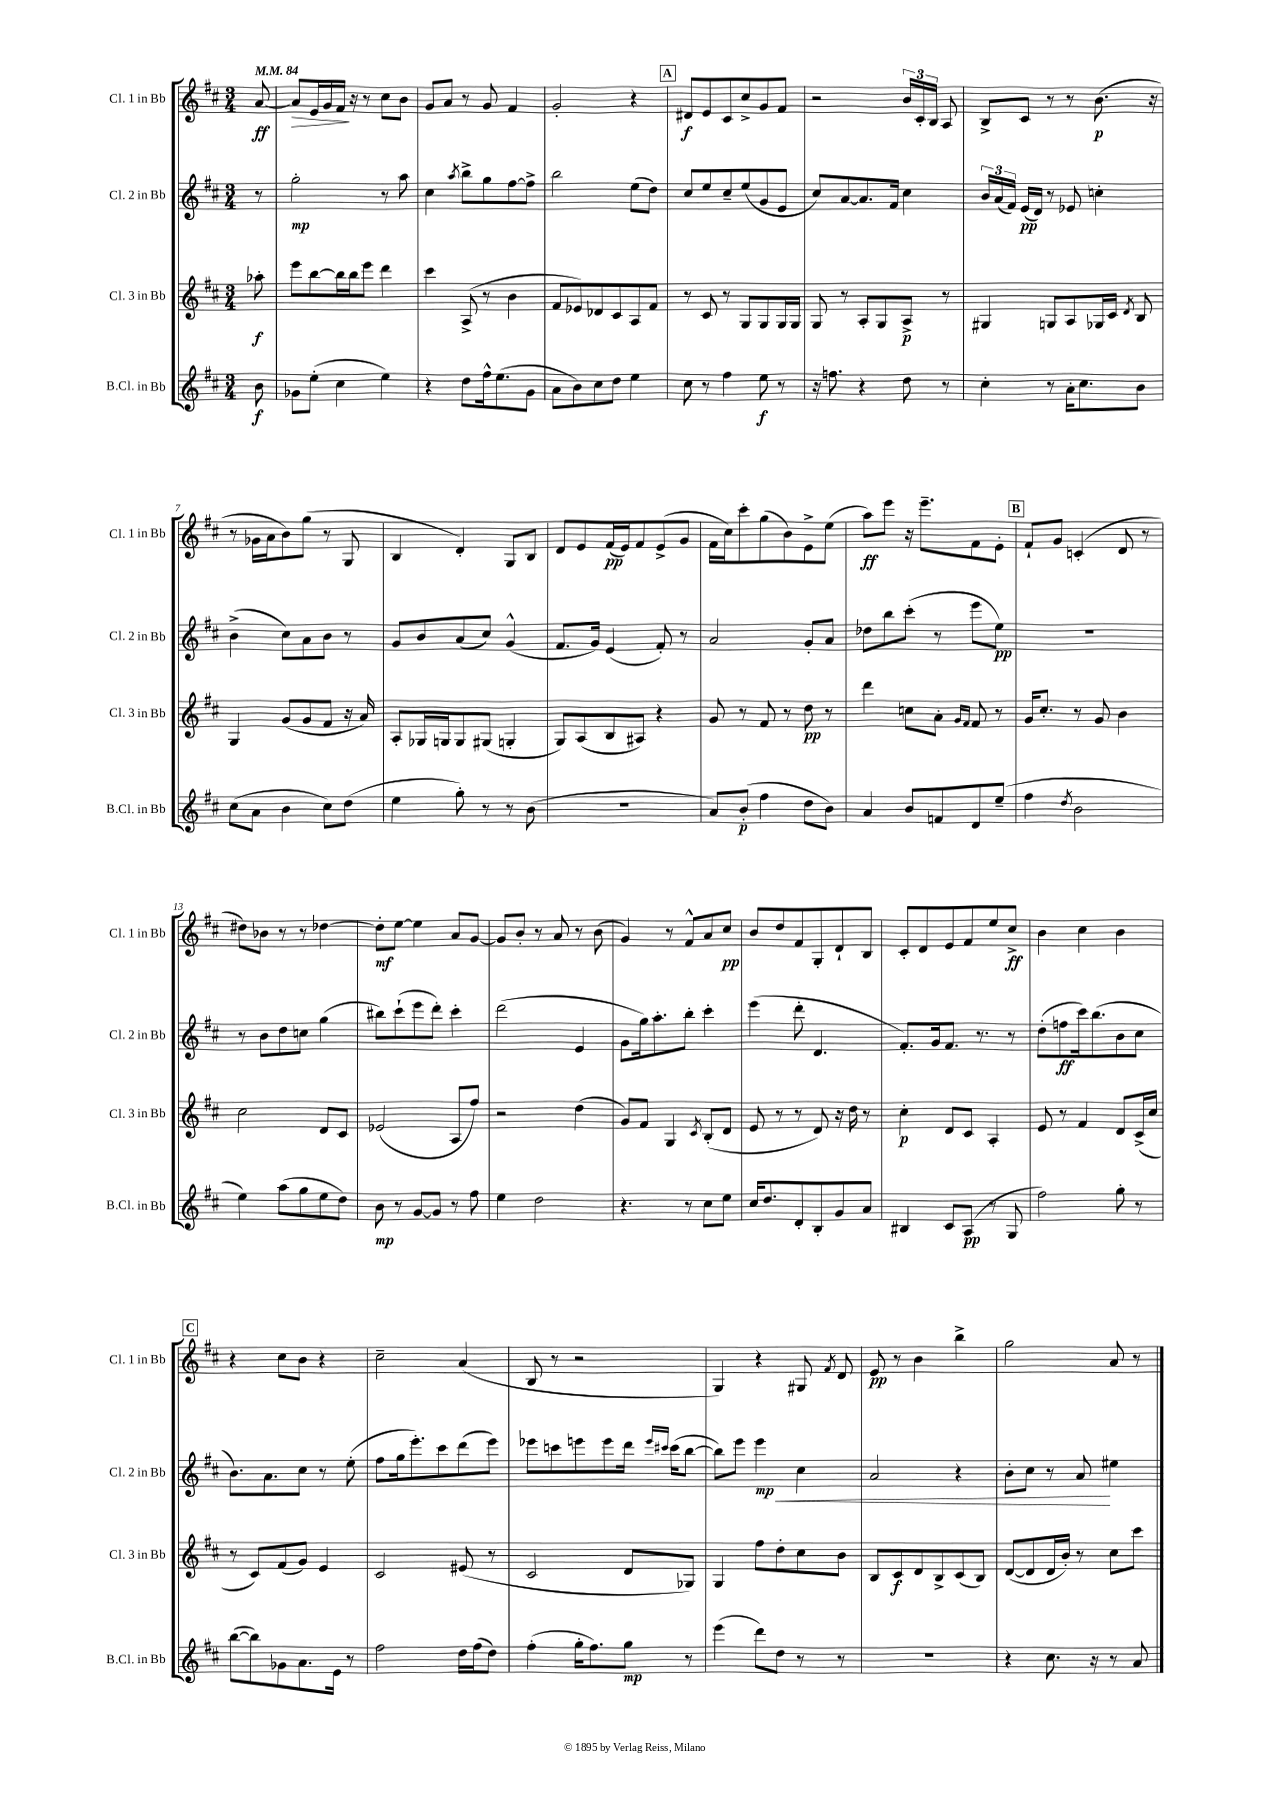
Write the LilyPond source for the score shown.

<<
\new StaffGroup <<
\new Staff = "s0" \with { instrumentName = "Cl. 1 in Bb" shortInstrumentName = "Cl. 1 in Bb" } {
    \clef treble \key d \major \numericTimeSignature \time 3/4 \partial 8 \tempo 4 = 84
    \autoBeamOff a'8~\ff |
    a'8[\> e'16 g'16 fis'16]\! r16 r8 cis''8[ b'8] |
    g'8[ a'8] r8 g'8 fis'4 |
    g'2-. r4 |
    \mark \markup { \box "A" } dis'8[\f e'8 cis'8 cis''8-> g'8 fis'8] |
    r2 \tuplet 3/2 { b'16[ cis'16-. b16] } a8 |
    b8[-> cis'8] r8 r8 b'8.\p( r16 |
    r8 ges'16[ a'16 b'8) g''8]( r8 g8 |
    b4 d'4-.) g8[ b8] |
    d'8[ e'8 fis'16\pp( e'16) fis'8 e'8->( g'8] |
    fis'16[ cis''16) cis'''8-. g''8( b'8) e'8-> e''8]( |
    a''8[\ff) e'''8] r16 e'''8.[-- fis'8 e'8]-. |
    \mark \markup { \box "B" } fis'8[-! g'8] c'4-.( d'8 r8 |
    dis''8[) bes'8] r8 r8 des''4~ |
    des''8[-.\mf e''8]~ e''4 a'8[ g'8]~ |
    g'8[ b'8]-. r8 a'8 r8 b'8( |
    g'4) r8 fis'8[-^ a'8 cis''8]\pp |
    b'8[ d''8 fis'8 g8-. d'8-! b8] |
    cis'8[-. d'8 e'8 fis'8 e''8 cis''8]->\ff |
    b'4 cis''4 b'4 |
    \mark \markup { \box "C" } r4 cis''8[ b'8] r4 |
    cis''2-- a'4( |
    b8 r8 r2 |
    g4) r4 gis8 \acciaccatura { fis'8 } d'8 |
    e'8\pp r8 b'4 b''4-> |
    g''2 a'8 r8 \bar "|." |
}
\new Staff = "s1" \with { instrumentName = "Cl. 2 in Bb" shortInstrumentName = "Cl. 2 in Bb" } {
    \clef treble \key d \major \numericTimeSignature \time 3/4 \partial 8
    \autoBeamOff r8 |
    g''2-.\mp r8 a''8 |
    cis''4 \acciaccatura { a''8 } b''8[-> g''8 fis''8~ fis''8]-> |
    b''2 e''8[( d''8]) |
    \mark \markup { \box "A" } cis''8[ e''8 cis''8-- e''8( g'8 e'8] |
    cis''8[) a'8~ a'8. fis'16] cis''4 |
    \tuplet 3/2 { b'16[ a'16( fis'16]) } e'16[\pp( d'16]) r8 ees'8 c''4-. |
    b'4->( cis''8[) a'8 b'8] r8 |
    g'8[ b'8 a'8( cis''8]) g'4-^( |
    fis'8.[ g'16]) e'4( fis'8-.) r8 |
    a'2 g'8[-. a'8] |
    des''8[ b''8 cis'''8]-.( r8 e'''8[ e''8]\pp) |
    \mark \markup { \box "B" } R2. |
    r8 b'8[ d''8 c''8] g''4( |
    bis''8[) cis'''8-!( e'''8 d'''8]-.) cis'''4-. |
    d'''2( e'4 |
    g'8[ g''16) a''8.-. b''8]-. cis'''4-. |
    e'''4( d'''8-. d'4. |
    fis'8.[-.) g'16 fis'8.] r8. r8 |
    d''8[-.( f''8\ff cis'''16) b''8.( b'8 cis''8] |
    \mark \markup { \box "C" } b'8.[) a'8. cis''8] r8 e''8-.( |
    fis''8[ g''16 e'''8.-.) cis'''8 d'''8( e'''8]) |
    ees'''8[ c'''8 e'''8 e'''8 d'''16] \grace { e'''16[ cis'''16] } cis'''16[( b''8]~ |
    b''8[) e'''8] e'''4\mp\< cis''4 |
    a'2 r4 |
    b'8[-. cis''8] r8 a'8\! eis''4 \bar "|." |
}
\new Staff = "s2" \with { instrumentName = "Cl. 3 in Bb" shortInstrumentName = "Cl. 3 in Bb" } {
    \clef treble \key d \major \numericTimeSignature \time 3/4 \partial 8
    \autoBeamOff aes''8-.\f |
    e'''8[ b''8~ b''16 b''16 e'''8] d'''4 |
    cis'''4 a8->( r8 b'4 |
    fis'8[ ees'8) des'8 cis'8 a8 fis'8] |
    \mark \markup { \box "A" } r8 cis'8 r8 g8[ g8 g16 g16] |
    g8 r8 a8[-. g8 a8]->\p r8 |
    gis4 g8[ a8 ges16 cis'16] \acciaccatura { d'8 } b8 |
    g4 g'8[( g'8 fis'8] r16 a'16) |
    a8[-. ges16 g16 g8 gis8]( g4-. |
    g8[) a8( b8 ais8]) r4 |
    g'8 r8 fis'8 r8 d''8\pp r8 |
    d'''4 c''8[ a'8]-. \grace { g'16[ fis'16] } fis'8 r8 |
    \mark \markup { \box "B" } g'16[ cis''8.]-. r8 g'8 b'4 |
    cis''2 d'8[ cis'8] |
    ees'2( a8[ fis''8]) |
    r2 d''4( |
    g'8[) fis'8] g4 \acciaccatura { cis'8 } b8[-.( d'8] |
    e'8 r8 r8 d'8) r16 d''16 r8 |
    cis''4-.\p d'8[ cis'8] a4-. |
    e'8 r8 fis'4 d'8[ cis'16->( cis''16] |
    \mark \markup { \box "C" } r8 cis'8[) fis'8( g'8]) e'4 |
    cis'2 eis'8( r8 |
    cis'2 d'8[ ges8]) |
    g4 fis''8[ d''8-. cis''8 b'8] |
    b8[ cis'8\f d'8 b8-> cis'8( b8]) |
    d'8[~( d'8 d'16 b'16]-.) r8 cis''8[ cis'''8] \bar "|." |
}
\new Staff = "s3" \with { instrumentName = "B.Cl. in Bb" shortInstrumentName = "B.Cl. in Bb" } {
    \clef treble \key d \major \numericTimeSignature \time 3/4 \partial 8
    \autoBeamOff b'8\f |
    ges'8[ e''8]-.( cis''4 e''4) |
    r4 d''8[ fis''16-^ e''8.( g'8] |
    a'8[ b'8) cis''8 d''8] e''4 |
    \mark \markup { \box "A" } cis''8 r8 fis''4 e''8\f r8 |
    r16 f''8. r4 d''8 r8 |
    cis''4-. r8 a'16[-. cis''8. b'8] |
    cis''8[( a'8] b'4 cis''8[) d''8]( |
    e''4 g''8-.) r8 r8 b'8( |
    r2. |
    a'8[) b'8]-.\p( fis''4 d''8[ b'8]) |
    a'4 b'8[ f'8 d'8 e''8]--( |
    \mark \markup { \box "B" } fis''4 \acciaccatura { d''8 } b'2 |
    e''4) a''8[( g''8 e''8 d''8]) |
    b'8\mp r8 g'8[~ g'8] r8 fis''8 |
    e''4 d''2 |
    r4. r8 cis''8[ e''8] |
    cis''16[ d''8. d'8-. b8-. g'8 a'8] |
    bis4 cis'8[ a8]\pp( r8 g8 |
    fis''2) g''8-. r8 |
    \mark \markup { \box "C" } b''8[~( b''8) ges'8 a'8. e'16] r8 |
    fis''2 d''16[ fis''16( d''8]) |
    fis''4-.( g''16[-. fis''8.) g''8]\mp r8 |
    e'''4( d'''8[) d''8] r8 r8 |
    R2. |
    r4 cis''8. r16 r8 a'8 \bar "|." |
}
>>
>>
